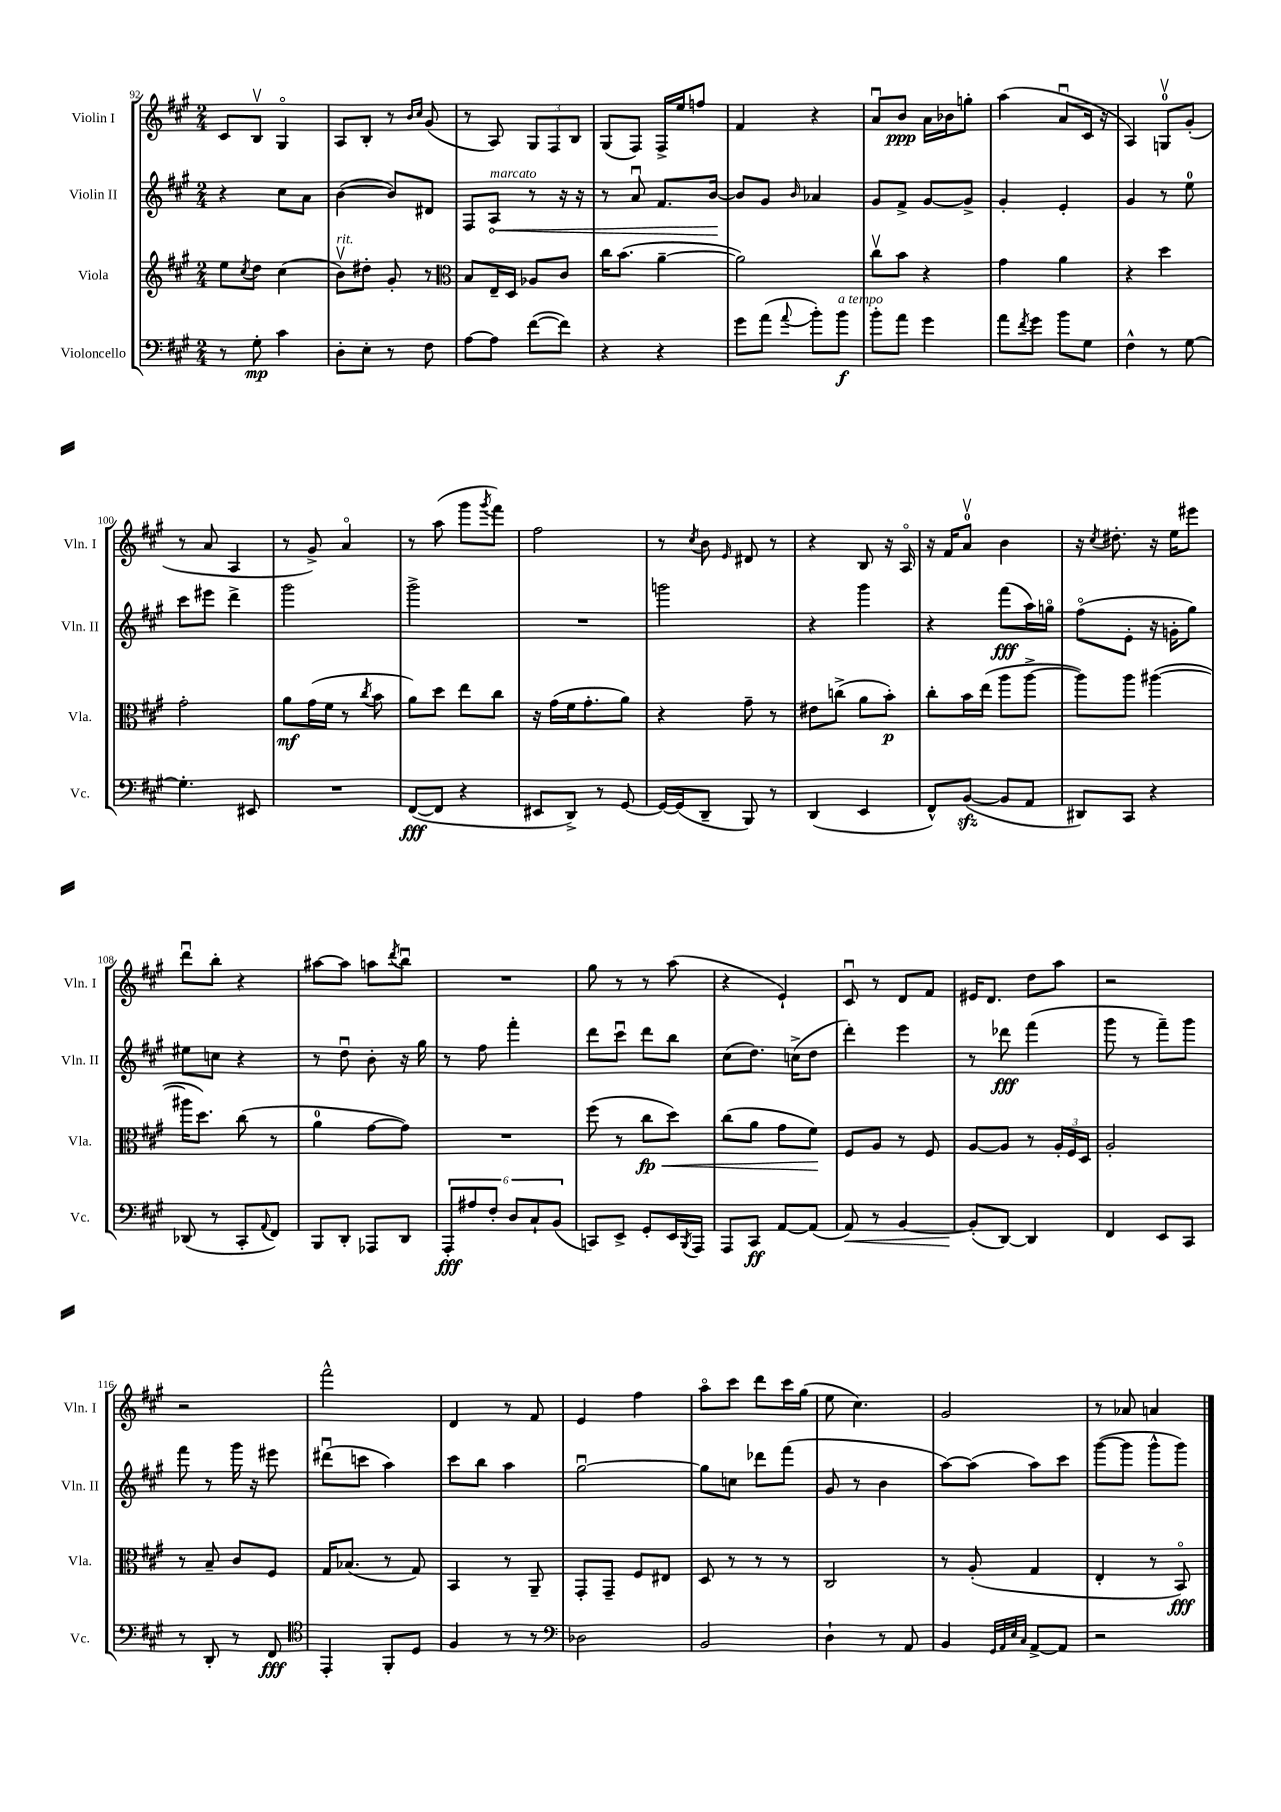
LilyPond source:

<<
\new StaffGroup <<
\new Staff = "s0" \with { instrumentName = "Violin I" shortInstrumentName = "Vln. I" } {
    \clef treble \key a \major \numericTimeSignature \time 2/4
    cis'8 b8\upbow gis4\flageolet |
    a8 b8-. r8 \grace { b'16 cis''16 } gis'8( |
    r8 a8) \tuplet 3/2 { gis8 fis8 b8 } |
    gis8( fis8) fis16-> e''16 f''8 |
    fis'4 r4 |
    a'8\downbow b'8\ppp a'16 bes'16 g''8-. |
    a''4( a'8\downbow cis'16 r16 |
    a4) g8-0\upbow gis'8-.( |
    r8 a'8 a4 |
    r8 gis'8->) a'4\flageolet |
    r8 a''8( gis'''8 \acciaccatura { gis'''8 } fis'''8) |
    fis''2 |
    r8 \acciaccatura { cis''8 } b'8 \grace { e'16 } dis'8 r8 |
    r4 b8 r16 a16\flageolet |
    r16 fis'16 a'8-0\upbow b'4 |
    r16 \acciaccatura { cis''8 } dis''8.-. r16 e''16 eis'''8 |
    d'''8\downbow b''8-. r4 |
    ais''8~ ais''8 a''8 \acciaccatura { d'''8 } b''8\downbow |
    R2 |
    gis''8 r8 r8 a''8( |
    r4 e'4-!) |
    cis'8\downbow r8 d'8 fis'8 |
    eis'16 d'8. d''8 a''8 |
    r2 |
    r2 |
    fis'''2-^ |
    d'4 r8 fis'8 |
    e'4 fis''4 |
    a''8\flageolet cis'''8 d'''8 cis'''16 gis''16( |
    e''8 cis''4.) |
    gis'2 |
    r8 aes'8 a'4 \bar "|." |
}
\new Staff = "s1" \with { instrumentName = "Violin II" shortInstrumentName = "Vln. II" } {
    \clef treble \key a \major \numericTimeSignature \time 2/4
    r4 cis''8 a'8 |
    b'4~( b'8) dis'8 |
    fis8 \once \override Hairpin.circled-tip = ##t a8\<^\markup { \italic "marcato" } r8 r16 r16 |
    r8 a'8\downbow fis'8. b'16~\! |
    b'8 gis'8 \grace { b'16 } aes'4 |
    gis'8 fis'8-> gis'8~ gis'8-> |
    gis'4-. e'4-. |
    gis'4 r8 e''8-0 |
    cis'''8 eis'''8 d'''4-> |
    gis'''2 |
    gis'''2-> |
    R2 |
    g'''2 |
    r4 gis'''4 |
    r4 fis'''8\fff( a''16) g''16\flageolet |
    fis''8\flageolet( e'8-. r16 g'16-. gis''8) |
    eis''8 c''8 r4 |
    r8 d''8\downbow b'8-. r16 gis''16 |
    r8 fis''8 fis'''4-. |
    d'''8 cis'''8\downbow d'''8 b''8 |
    cis''8( d''8.) c''16->( d''8 |
    d'''4-.) e'''4 |
    r8 des'''8\fff fis'''4( |
    gis'''8 r8 fis'''8--) gis'''8 |
    fis'''8 r8 gis'''16 r16 eis'''8 |
    dis'''8\downbow( c'''8 a''4) |
    cis'''8 b''8 a''4 |
    gis''2~\downbow |
    gis''8 c''8 des'''8 fis'''8( |
    gis'8 r8 b'4 |
    a''8~) a''8( a''8) cis'''8 |
    gis'''8~( gis'''8 gis'''8-^ gis'''8) \bar "|." |
}
\new Staff = "s2" \with { instrumentName = "Viola" shortInstrumentName = "Vla." } {
    \clef treble \key a \major \numericTimeSignature \time 2/4
    e''8 \acciaccatura { cis''8 } d''8 cis''4( |
    b'8\upbow^\markup { \italic "rit." }) dis''8-. gis'8-. r8 |
    \clef alto b8 e16-- d16 aes8 cis'8 |
    cis''16 b'8.( a'4~-- |
    a'2) |
    cis''8\upbow b'8 r4 |
    gis'4 a'4 |
    r4 d''4 |
    gis'2-. |
    a'8\mf gis'16( fis'16 r8 \acciaccatura { cis''8 } b'8 |
    a'8) d''8 e''8 cis''8 |
    r16 gis'16( fis'16 gis'8.-. a'8) |
    r4 gis'8-- r8 |
    eis'8 c''8->( a'8 b'8-.\p) |
    cis''8-. b'16 e''16( a''8 a''8~-> |
    a''8) a''8 ais''4~( |
    ais''16 d''8.) cis''8( r8 |
    a'4-0 gis'8~ gis'8) |
    R2 |
    fis''8( r8 cis''8\fp\< d''8) |
    cis''8( a'8 gis'8 fis'8\!) |
    fis8 a8 r8 fis8 |
    a8~ a8 r8 \tuplet 3/2 { a16-. fis16 d16 } |
    a2-. |
    r8 b8-- cis'8 fis8 |
    gis16 bes8.( r8 gis8) |
    b,4 r8 a,8-- |
    gis,8-. gis,8-- fis8 eis8 |
    d8 r8 r8 r8 |
    cis2 |
    r8 a8-.( gis4 |
    e4-. r8 b,8\flageolet\fff) \bar "|." |
}
\new Staff = "s3" \with { instrumentName = "Violoncello" shortInstrumentName = "Vc." } {
    \clef bass \key a \major \numericTimeSignature \time 2/4
    r8 gis8-.\mp cis'4 |
    d8-. e8-. r8 fis8 |
    a8~ a8 fis'8~( fis'8) |
    r4 r4 |
    gis'8 a'8( \appoggiatura { a'8 } b'8-.) b'8\f^\markup { \italic "a tempo" } |
    b'8-. a'8 gis'4 |
    a'8 \acciaccatura { fis'8 } gis'8 b'8 gis8 |
    fis4-^ r8 gis8~ |
    gis4.-. eis,8 |
    R2 |
    fis,8~\fff( fis,8 r4 |
    eis,8 d,8->) r8 gis,8~ |
    gis,16~ gis,16( d,8-- b,,8) r8 |
    d,4( e,4 |
    fis,8-^) b,8~\sfz( b,8 a,8 |
    dis,8) cis,8 r4 |
    des,8( r8 cis,8-. \appoggiatura { a,8 } fis,8) |
    b,,8 d,8-. aes,,8 d,8 |
    \tuplet 6/4 { a,,8-.\fff ais8 fis8-. d8 cis8-! b,8( } |
    c,8) e,8-> gis,8-. e,16 \acciaccatura { b,,8 } a,,16 |
    a,,8 cis,8\ff a,8~ a,8( |
    a,8\<) r8 b,4~ |
    b,8-.\!( d,8~) d,4 |
    fis,4 e,8 cis,8 |
    r8 d,8-. r8 fis,8\fff |
    \clef tenor e,4-. fis,8-. d8 |
    fis4 r8 r8 |
    \clef bass des2 |
    b,2 |
    d4-! r8 a,8 |
    b,4 \grace { gis,32 a,32 e32 cis32 } a,8~-> a,8 |
    r2 \bar "|." |
}
>>
>>
\layout { \context { \Score currentBarNumber = #92 } }
